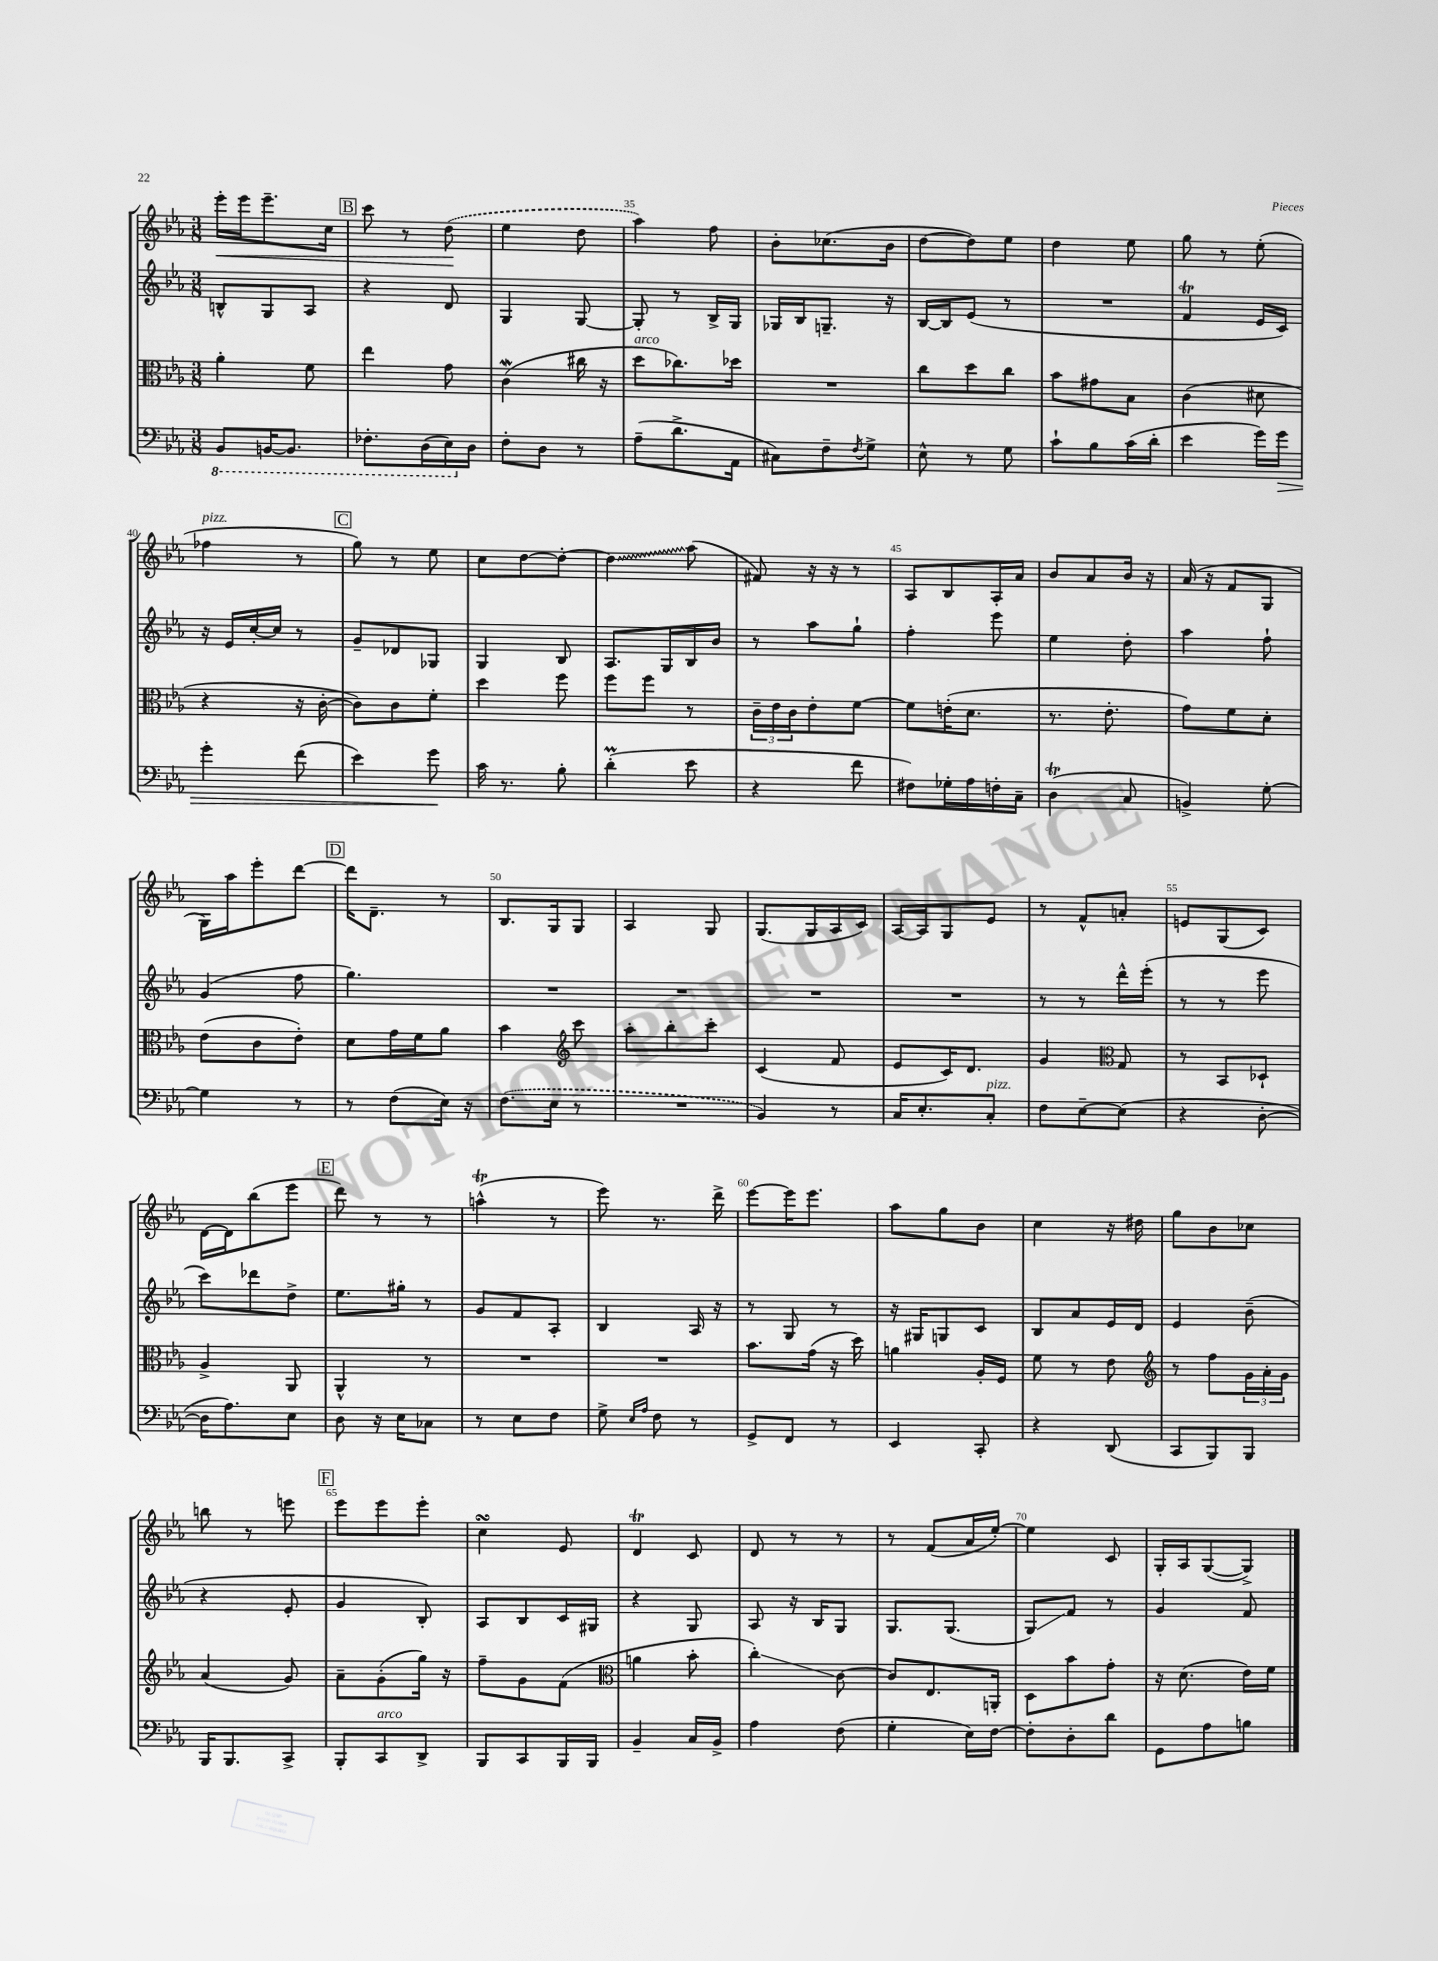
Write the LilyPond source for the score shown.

<<
\new StaffGroup <<
\new Staff = "s0" {
    \clef treble \key ees \major \numericTimeSignature \time 3/8
    ees'''16-.\< ees'''16 ees'''8.-- c''16 |
    \mark \markup { \box "B" } c'''8 r8 \once \slurDashed d''8\!( |
    ees''4 d''8 |
    aes''4) f''8 |
    bes'8-. ces''8.( bes'16 |
    d''8~ d''8) ees''8 |
    d''4 ees''8 |
    g''8 r8 ees''8-.( |
    fes''4^\markup { \italic "pizz." } r8 |
    \mark \markup { \box "C" } g''8) r8 ees''8 |
    c''8 d''8~ d''8~-. |
    \once \override Glissando.style = #'zigzag d''4\glissando aes''8( |
    fis'8) r16 r16 r8 |
    aes8 bes8 aes16-. aes'16 |
    bes'8 aes'8 bes'16 r16 |
    aes'16( r16 f'8 g8 |
    g16) aes''16 ees'''8-. d'''8~ |
    \mark \markup { \box "D" } d'''16 d'8.-- r8 |
    bes8. g16 g8 |
    aes4 g8 |
    g8.( g16 aes16 c'16) |
    aes16~ aes16 g8 ees'8 |
    r8 f'8-^ a'8-. |
    e'8 g8( c'8) |
    d'16~ d'16 bes''8( ees'''8 |
    \mark \markup { \box "E" } d'''8) r8 r8 |
    a''4-^\trill( r8 |
    ees'''8) r8. d'''16-> |
    ees'''8~ ees'''16 ees'''8. |
    aes''8 g''8 bes'8 |
    c''4 r16 dis''16 |
    g''8 bes'8 ces''8 |
    b''8 r8 e'''8 |
    \mark \markup { \box "F" } ees'''8 ees'''8 ees'''8-. |
    c''4\turn ees'8 |
    d'4\trill c'8 |
    d'8 r8 r8 |
    r8 f'8( aes'16 ees''16~-.) |
    ees''4 c'8 |
    g16-. aes16 g8~( g8->) \bar "|." |
}
\new Staff = "s1" {
    \clef treble \key ees \major \numericTimeSignature \time 3/8
    b8-^ g8 aes8 |
    \mark \markup { \box "B" } r4 d'8 |
    g4 g8~ |
    g8-. r8 bes16-> g16 |
    ges16 bes16 g8.-- r16 |
    bes16~ bes16 ees'8( r8 |
    R4. |
    f'4\trill ees'16 c'16) |
    r16 ees'16 c''16~-. c''16 r8 |
    \mark \markup { \box "C" } g'8-- des'8 ges8 |
    g4 bes8 |
    aes8. g16 bes16 bes'16 |
    r8 aes''8 g''8-! |
    f''4-. ees'''8 |
    ees''4 d''8-. |
    aes''4 f''8-! |
    g'4( f''8 |
    \mark \markup { \box "D" } g''4.) |
    R4. |
    R4. |
    R4. |
    R4. |
    r8 r8 d'''16-^ ees'''16-.( |
    r8 r8 ees'''8 |
    c'''8) des'''8 d''8-> |
    \mark \markup { \box "E" } ees''8. gis''16-. r8 |
    g'8 f'8 aes8-. |
    bes4 aes16 r16 |
    r8 g8 r8 |
    r16 gis16 g8 c'8 |
    bes8 aes'8 ees'16 d'16 |
    ees'4 bes'8--( |
    r4 ees'8-. |
    \mark \markup { \box "F" } g'4 bes8-.) |
    aes8 bes8 c'16 gis16 |
    r4 g8 |
    aes8 r16 bes16 g8 |
    g8. g8.( |
    g8\glissando) f'8 r8 |
    g'4 f'8 \bar "|." |
}
\new Staff = "s2" {
    \clef alto \key ees \major \numericTimeSignature \time 3/8
    aes'4-. f'8 |
    \mark \markup { \box "B" } ees''4 g'8 |
    c'4\mordent( cis''16 r16 |
    d''8^\markup { \italic "arco" } ces''8.) des''16 |
    R4. |
    c''8 d''8 c''8 |
    bes'8 gis'8 bes8 |
    c'4( dis'8 |
    r4 r16 c'16~-. |
    \mark \markup { \box "C" } c'8) c'8 f'8-. |
    d''4 f''8 |
    f''8 f''8 r8 |
    \tuplet 3/2 { c'16-- ees'16 c'16 } ees'8-. f'8~ |
    f'8 e'16-.( d'8. |
    r8. ees'8.-. |
    g'8) f'8 d'8-. |
    ees'8( c'8 ees'8-.) |
    \mark \markup { \box "D" } d'8 g'16 f'16 aes'8 |
    bes'4 \clef treble c'''8 |
    aes''8-. bes''8-. c'''8-. |
    c'4( f'8 |
    ees'8 c'16) d'8. |
    g'4 \clef alto g8 |
    r8 bes,8 des8-! |
    aes4-> aes,8 |
    \mark \markup { \box "E" } aes,4-^ r8 |
    R4. |
    R4. |
    bes'8. g'16( r16 d''16) |
    a'4 aes16-. f16 |
    f'8 r8 ees'8 |
    \clef treble r8 f''8 \tuplet 3/2 { g'16 aes'16-. g'16 } |
    aes'4( g'8) |
    \mark \markup { \box "F" } aes'8-- g'8-.( g''16) r16 |
    f''8-- g'8 f'8( |
    \clef alto a'4 bes'8-. |
    c''4-.\glissando) c'8~ |
    c'8 ees8. a,16-. |
    d8 bes'8 g'8-. |
    r16 d'8.( ees'16) f'16 \bar "|." |
}
\new Staff = "s3" {
    \clef bass \key ees \major \numericTimeSignature \time 3/8
    \ottava #-1 bes,,8 b,,16~ b,,8. |
    \mark \markup { \box "B" } fes,8.-. d,16( ees,16) \ottava #0 d16 |
    f8-. d8 r8 |
    aes8--( d'8.-> aes,16 |
    cis8) f8-- \acciaccatura { f8 } g8-> |
    ees8-^ r8 g8 |
    c'8-! bes8 c'16( d'16-. |
    ees'4 g'16) g'16\> |
    g'4-. f'8( |
    \mark \markup { \box "C" } ees'4) g'8\! |
    c'16 r8. bes8-. |
    d'4-.\prall( ees'8 |
    r4 f'8 |
    fis8) ges16-. aes16 f16-. c16-- |
    d4\trill( c8 |
    b,4->) g8~-. |
    g4 r8 |
    \mark \markup { \box "D" } r8 f8( ees16) r16 |
    \once \slurDashed f8.( ees16 r8 |
    R4. |
    bes,4) r8 |
    c16 ees8.-. c8-.^\markup { \italic "pizz." } |
    f8 ees8~-- ees8( |
    r4 d8~-. |
    d16 aes8.) ees8 |
    \mark \markup { \box "E" } d8 r16 ees16 ces8 |
    r8 ees8 f8 |
    g8-> \grace { ees16 aes16 } f8 r8 |
    g,8-> f,8 r8 |
    ees,4 c,8-. |
    r4 d,8( |
    c,8 bes,,8) bes,,8 |
    bes,,16 bes,,8. c,8-> |
    \mark \markup { \box "F" } bes,,8-. c,8^\markup { \italic "arco" } d,8-> |
    bes,,8 c,8 bes,,16 bes,,16 |
    bes,4-- c16 bes,16-> |
    aes4 f8( |
    g4-. ees16) f16~ |
    f8-. d8-. d'8 |
    g,8 aes8 b8 \bar "|." |
}
>>
>>
\layout { \context { \Score currentBarNumber = #32 \override BarNumber.break-visibility = ##(#f #t #t) barNumberVisibility = #(every-nth-bar-number-visible 5) } }
